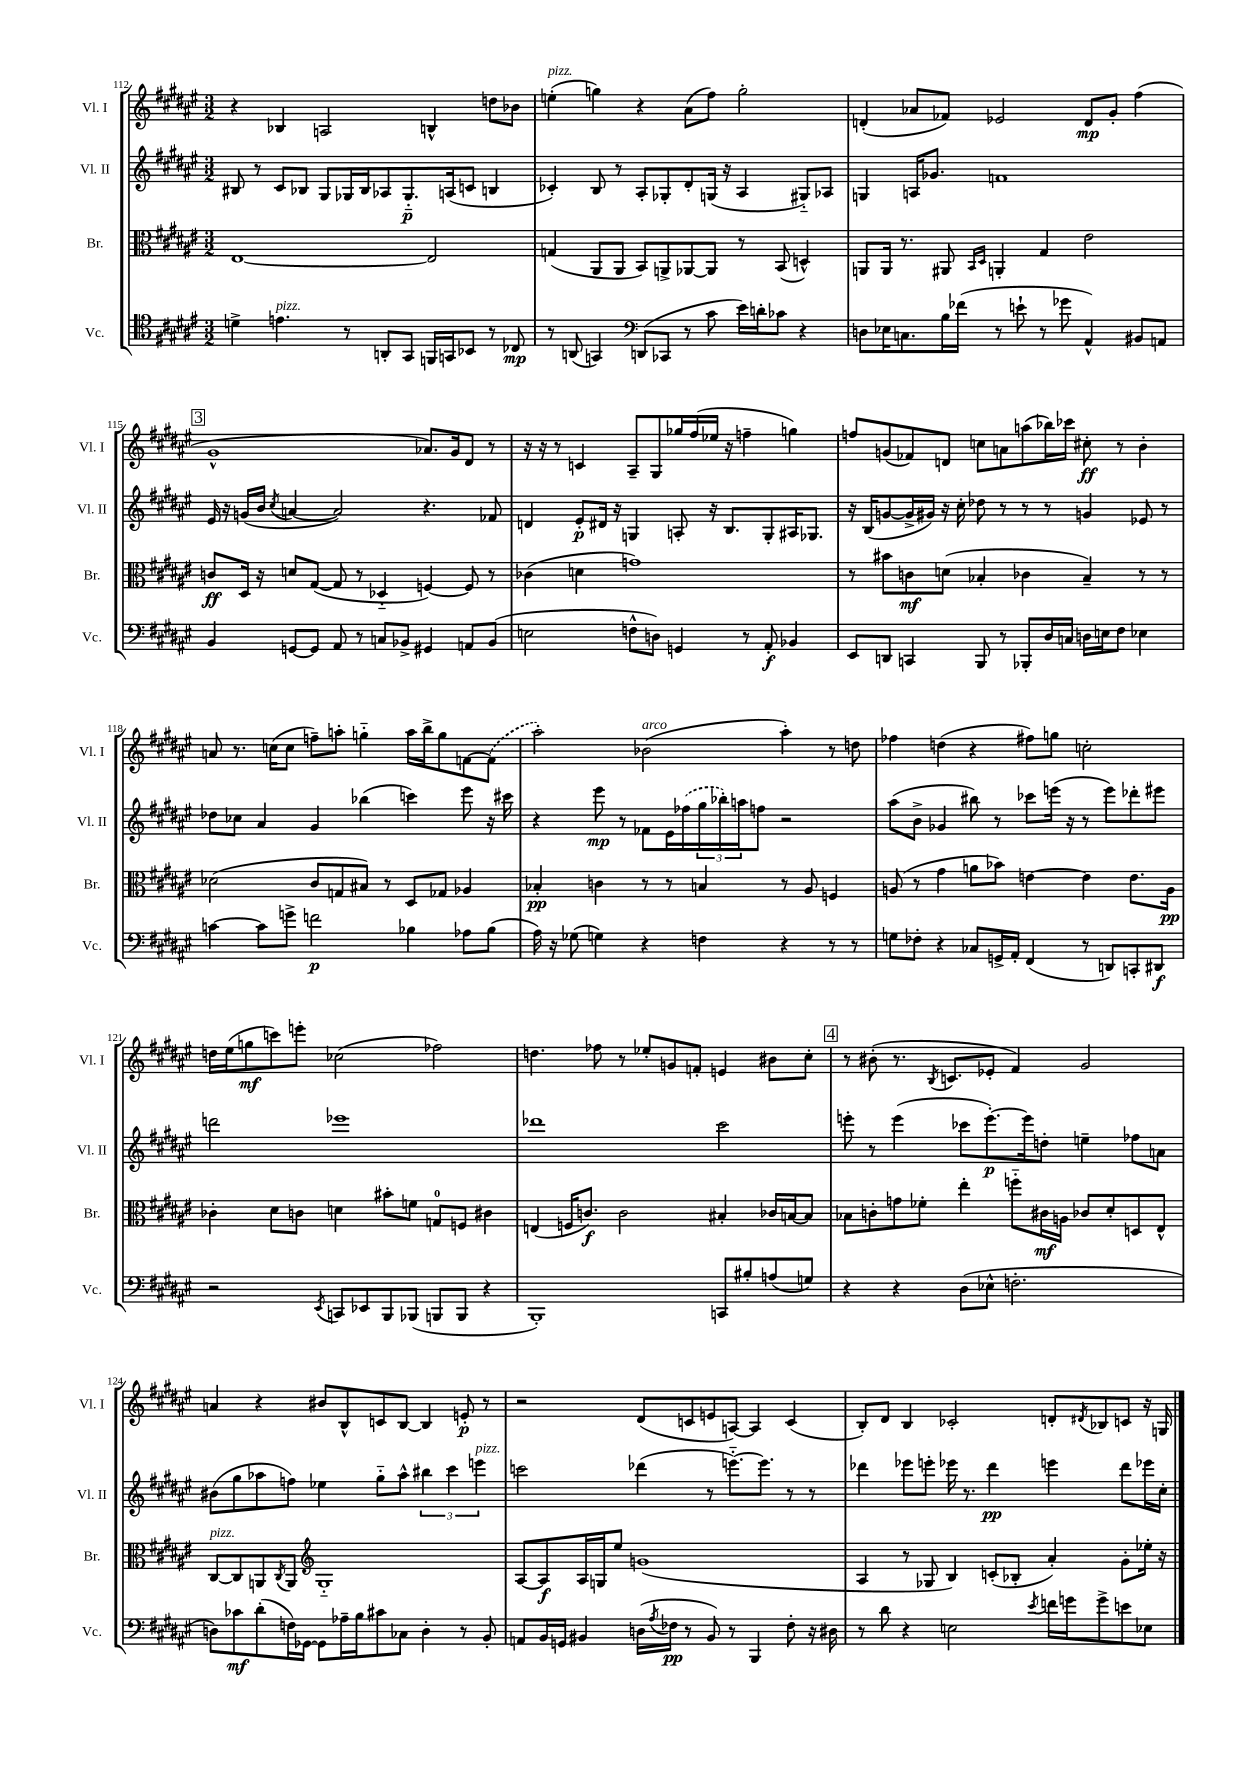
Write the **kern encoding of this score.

**kern	**kern	**kern	**kern
*staff4	*staff3	*staff2	*staff1
*clefC4	*clefC3	*clefG2	*clefG2
*k[f#c#g#d#a#e#]	*k[f#c#g#d#a#e#]	*k[f#c#g#d#a#e#]	*k[f#c#g#d#a#e#]
*M3/2	*M3/2	*M3/2	*M3/2
4d^	[1E#	8B#	4r
.	.	8r	.
4.e	.	8c#	4B-
.	.	8B-	.
.	.	8G#	2A
8r	.	16G-	.
.	.	16B-	.
8AA'	.	8A-	.
8GG#	.	8.G-'~	.
16FF	2E#]	.	4B^^
16GG	.	(16A	.
8BB-	.	8c	.
8r	.	4B	8dd
8C-	.	.	8b-
=	=	=	=
8r	(4G	4c-')	(4ee'
(8AA	.	.	.
4GG)	8AA#	8B	4gg)
.	8AA#	8r	.
*clefF4	*	*	*
(8DD	8BB)	8A#'	4r
8CC-	8AA^	8G-'	.
8r	[8AA-	8d#'	(8a#
8c#	8AA-]	(16G	8ff#)
.	.	16r	.
16e#)	8r	4A#	2gg'
16d'	.	.	.
8c-	(8BB	.	.
4r	4D^^)	8G#'~)	.
.	.	8A-	.
=	=	=	=
8D	8AA	4G	(4d'
16E-	16AA	.	.
8.C	8.r	.	.
.	.	16A	8a-
.	.	8.g-	.
16B	8AA#	.	8f-)
(16f-	.	.	.
.	16qqBB	.	.
.	16qqD#	.	.
8r	4AA'	1f	2e-
8e`	.	.	.
8r	4G#	.	.
8g-	.	.	.
4AA#^^)	2e#	.	8d
.	.	.	8g#'
8BB#	.	.	(4ff#
8AA	.	.	.
=	=	=	=
4BB	8c	16e#	1g#^^
.	.	16r	.
.	16D#	(16g	.
.	16r	16b	.
.	.	8qcc#	.
[8GG	8d	[4a	.
8GG]	([8G#	.	.
8AA#	8G#]	2a])	.
8r	8r	.	.
8C	4D-'~	.	.
8BB-^	.	.	.
4GG#	[4F)	4.r	8.a-)
.	.	.	16g#
8AA	8F]	.	8d#
(8BB-	8r	8f-	8r
=	=	=	=
2E	(4c-	4d	16r
.	.	.	16r
.	.	.	8r
.	4d	8e#'	4c
.	.	16d#	.
.	.	16r	.
8F^^	1g)	4G	8A#~
8D)	.	.	8G#
4GG	.	8A'	16gg-
.	.	.	(16ff#
.	.	16r	16ee-
.	.	8.B	16r
8r	.	.	4ff~
8AA#'	.	8G'	.
4BB-	.	16A#	4gg)
.	.	8.G-	.
=	=	=	=
8EE#	8r	16r	8ff
.	.	(16B	.
8DD	8b#	[8g	(8g
4CC	8c	16g^]	8f-)
.	.	16g#)	.
.	(8d	16r	8d
.	.	16cc#'	.
8BBB	4B-'	8dd-	8cc
8r	.	8r	8a
8BBB-'	4c-	8r	(8aa
16D#	.	8r	16bb-)
16C	.	.	16ccc-
16D	4B-~)	4g	8cc#'
16E	.	.	.
8F#	.	.	8r
4E-	8r	8e-	4b'
.	8r	8r	.
=	=	=	=
[4c	(2d-	8dd-	8a
.	.	8cc-	8.r
8c]	.	4a#	.
.	.	.	(16cc
8g^	.	.	8cc
2f	8c#	4g#	8ff~)
.	8G	.	8aa'
.	8B#)	(4bb-	4gg'~
.	8r	.	.
4B-	8D#	4ccc)	16aa
.	.	.	16bb^
.	8G-	.	8gg
8A-	4A-	8eee#	[8f
(8B-	.	16r	(8f]
.	.	16ccc#	.
=	=	=	=
16A#)	4B-'	4r	2aa#')
16r	.	.	.
(8G-	.	.	.
4G)	4c	8eee#	.
.	.	8r	.
4r	8r	8f-	(2b-
.	8r	16e#	.
.	.	(16ff-	.
4F	4B	24gg#	.
.	.	24bb-')	.
.	.	24aa	.
.	.	8ff	.
4r	8r	2r	4aa#')
.	8A#	.	.
8r	4F	.	8r
8r	.	.	8dd
=	=	=	=
8G	(8A	(8aa#	4ff-
8F-'	8r	8b^	.
4r	4g#	4g-	(4dd
8C-	8a	8bb#)	4r
16GG^	8b-)	8r	.
16AA#'	.	.	.
(4FF#	[4e	8ccc-	8ff#)
.	.	(16eee	8gg
.	.	16r	.
8r	4e]	8r	2cc'
8DD)	.	8eee)	.
8CC'	8.e	8ddd-'	.
8DD#	.	8eee#	.
.	16A	.	.
=	=	=	=
2r	4c-'	2ddd	16dd
.	.	.	(16ee#
.	.	.	8gg
.	8d#	.	8ccc)
.	8c	.	8eee'
8qEE#	.	.	.
8CC	4d	1eee-	(2cc-
8EE-	.	.	.
8BBB	8b#'	.	.
(8BBB-	8f	.	.
8BBB	8G	.	2ff-)
8BBB	8F	.	.
4r	4c#	.	.
=	=	=	=
1BBB')	(4E	1ddd-	4.dd
.	16F	.	.
.	8.c)	.	.
.	.	.	8ff-
.	2c	.	8r
.	.	.	8ee-'
.	.	.	8g
.	.	.	8f'
8CC	4B#'	2ccc#	4e
8B#'	.	.	.
(8A	16c-	.	8b#
.	[16B	.	.
8G)	8B]	.	8cc#'
=	=	=	=
4r	8B-	8eee'	8r
.	8c'	8r	(8b#'
4r	8g	(4eee	8.r
.	8f-'	.	.
.	.	.	8qB
.	.	.	8.c
(8D#	4ee#'	8ccc-	.
8E-^^	.	[8.eee')	8e-'
2.F'	8ff'~	.	4f#)
.	.	16eee]	.
.	16c#	8dd'	.
.	16A	.	.
.	8c-	4ee~	2g#
.	8d#'	.	.
.	8D	8ff-	.
.	8E#^^	8a	.
=	=	=	=
8D)	[8C#	(8b#	4a
8c-	8C#]	8gg#	.
(8d#'	8AA	8aa-	4r
.	8qC#	.	.
16F)	8AA	8ff)	.
[16GG-	.	.	.
*	*clefG2	*	*
8GG-]	1G#'~	4ee-	8b#
16A-~	.	.	8B^^
16B	.	.	.
8c#	.	8gg#'~	8c
8C-	.	8aa-^^	[8B
4D'	.	6bb#	4B]
.	.	6ccc#	.
8r	.	.	8e'
.	.	6eee	.
8BB'	.	.	8r
=	=	=	=
8AA	[8A#	2ccc	2r
16BB	8A#]	.	.
16GG	.	.	.
4BB#	16A#	.	.
.	16G	.	.
.	8ee#	.	.
(16D	(1g	(4ddd-	(8d#
8qA#	.	.	.
16F-	.	.	.
8r	.	.	8c
8BB#)	.	8r	8e
8r	.	[8.eee'~)	[8A)
4BBB	.	.	4A]
.	.	8.eee]	.
8F-'	.	8r	(4c
16r	.	8r	.
16D#	.	.	.
=	=	=	=
8r	4A#	4ddd-	8B')
8d#	.	.	8d#
4r	8r	8eee-	4B
.	8G-	8eee'	.
2E	4B)	16eee-	2c-'
.	.	8.r	.
.	(8c'	4ddd-	.
.	8B-'	.	.
8qe#	.	.	.
16f	4a#')	4eee	8d'
16g	.	.	.
.	.	.	8qd#
8g^	.	.	8B-
8e	8g#'	8ddd-	8c
8E-	16ee-'	16eee-	16r
.	16r	16cc#'	16G
==	==	==	==
*-	*-	*-	*-
